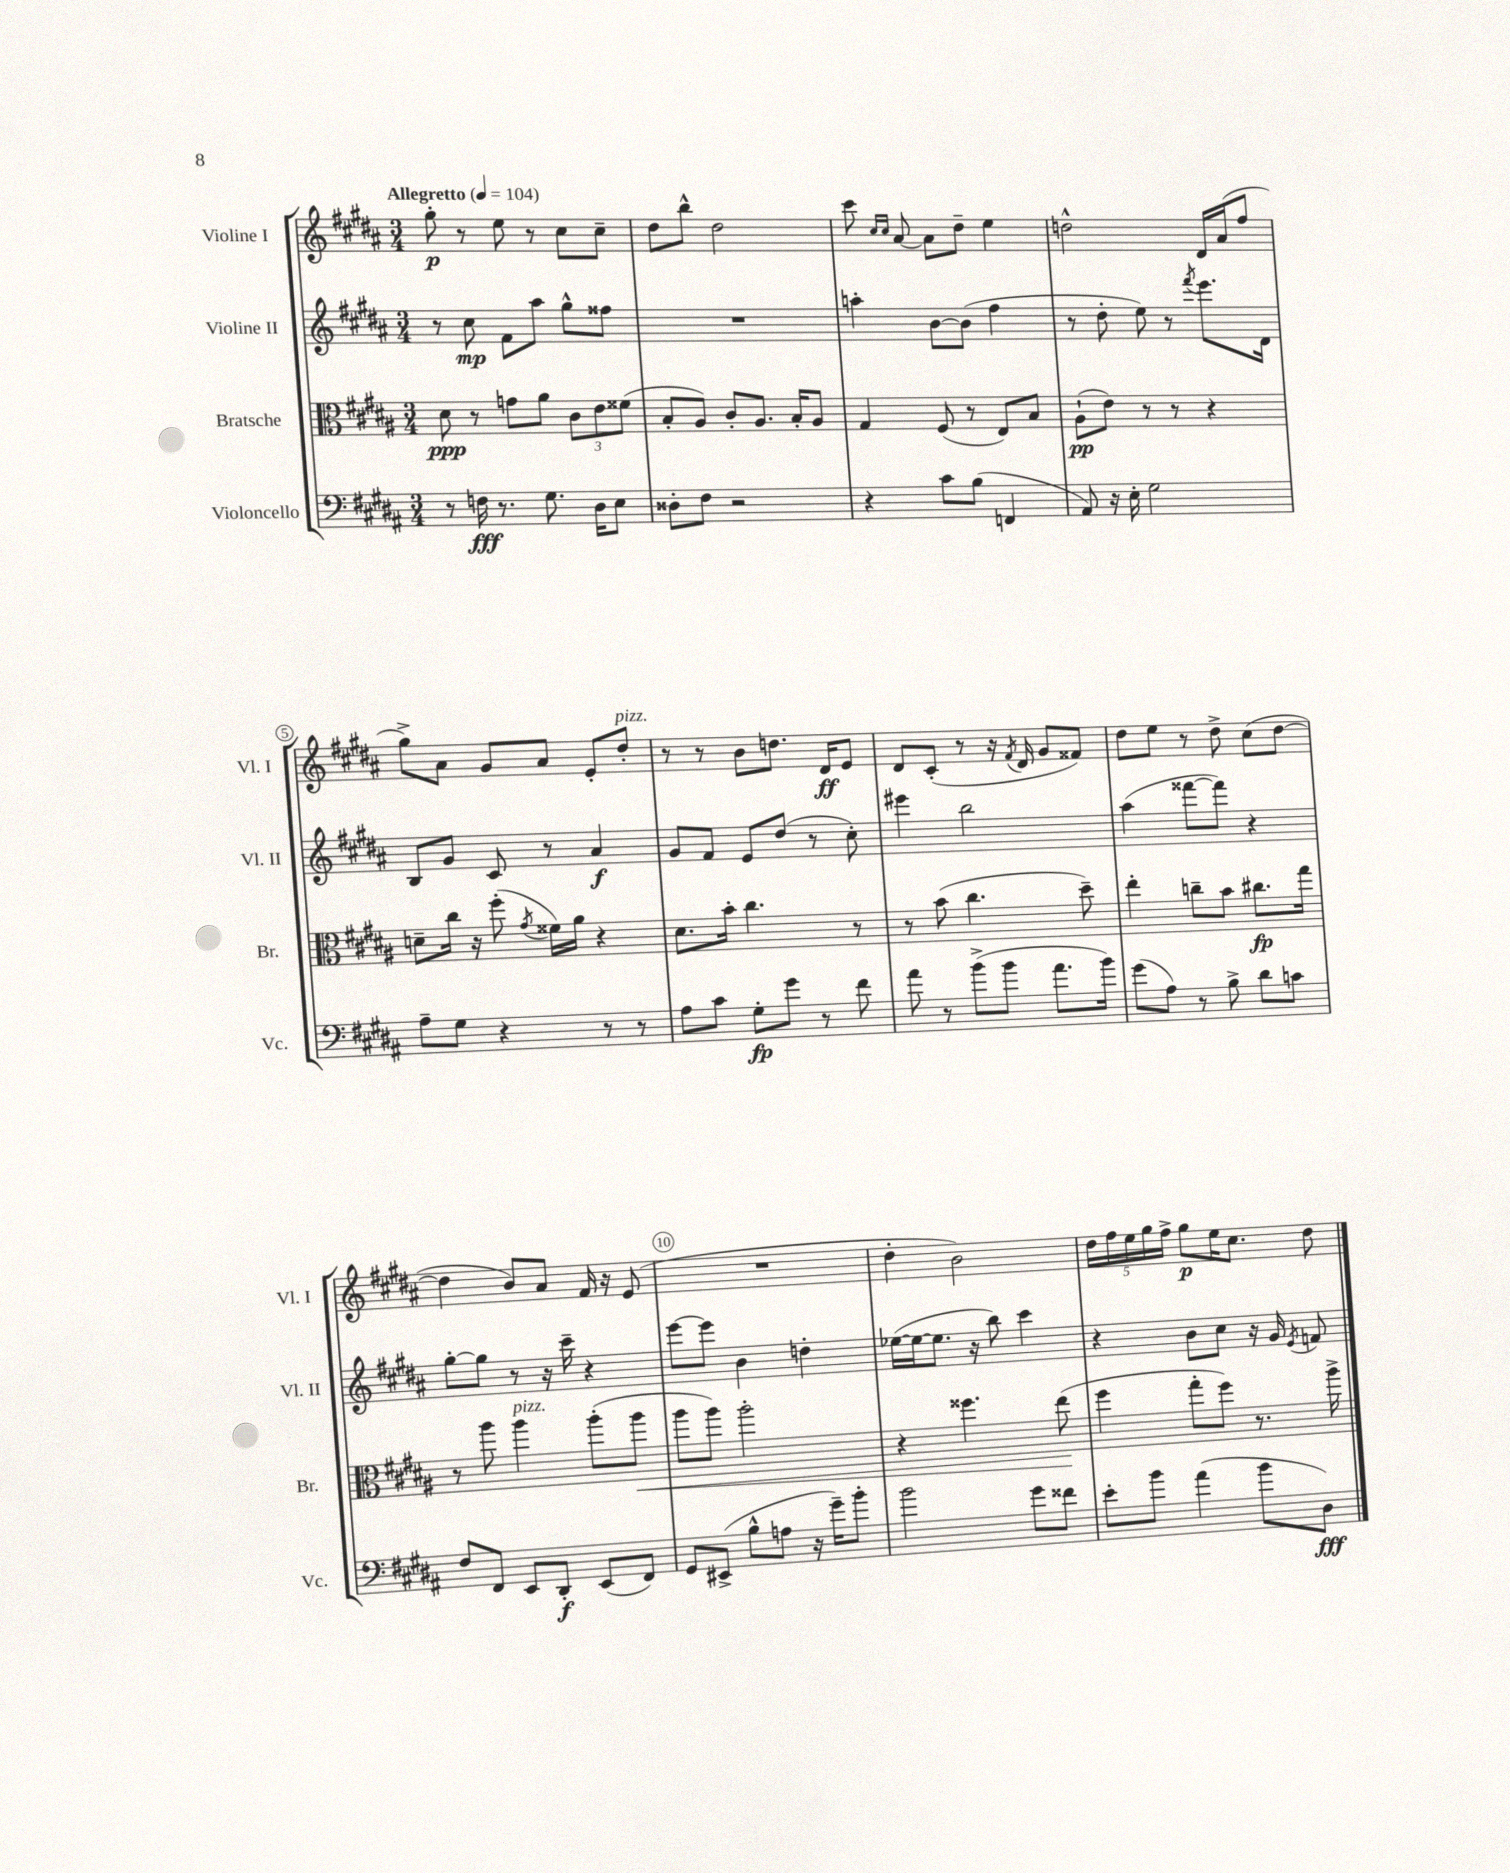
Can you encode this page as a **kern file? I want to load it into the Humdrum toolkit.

**kern	**dynam	**kern	**dynam	**kern	**dynam	**kern	**dynam
*part4	*part4	*part3	*part3	*part2	*part2	*part1	*part1
*staff4	*staff4	*staff3	*staff3	*staff2	*staff2	*staff1	*staff1
*I"Violoncello	*	*I"Bratsche	*	*I"Violine II	*	*I"Violine I	*
*I'Vc.	*	*I'Br.	*	*I'Vl. II	*	*I'Vl. I	*
*clefF4	*	*clefC3	*	*clefG2	*	*clefG2	*
*k[f#c#g#d#a#]	*	*k[f#c#g#d#a#]	*	*k[f#c#g#d#a#]	*	*k[f#c#g#d#a#]	*
*M3/4	*	*M3/4	*	*M3/4	*	*M3/4	*
*MM104	*	*MM104	*	*MM104	*	*MM104	*
=1	=1	=1	=1	=1	=1	=1	=1
!	!	!	!	!	!	!LO:TX:a:B:t=Allegretto	!
8r	.	8d#\	ppp	8r	.	8gg#'\	p
16Fn\	fff	8r	.	8cc#\	mp	8r	.
8.r	.	.	.	.	.	.	.
.	.	8gn\L	.	8f#\L	.	8ee\	.
8.G#\	.	8a#\J	.	8aa#\J	.	8r	.
.	.	12c#\L	.	8gg#^^\L	.	8cc#\L	.
16D#\KL	.	.	.	.	.	.	.
.	.	12e\	.	.	.	.	.
8E\J	.	.	.	8ff##X\J	.	8cc#~\J	.
.	.	(12f##X\J	.	.	.	.	.
=2	=2	=2	=2	=2	=2	=2	=2
8D##X'\L	.	8B'/L	.	2.r	.	8dd#\L	.
8F#\J	.	8A#/J)	.	.	.	8bb^^\J	.
2r	.	8c#'/L	.	.	.	2dd#\	.
.	.	8.A#/J	.	.	.	.	.
.	.	16B'/KL	.	.	.	.	.
.	.	8A#/J	.	.	.	.	.
=3	=3	=3	=3	=3	=3	=3	=3
4r	.	4G#/	.	4aan'\	.	8ccc#\	.
.	.	.	.	.	.	16qqcc#/LL	.
.	.	.	.	.	.	16qqcc#/JJ	.
.	.	.	.	.	.	[8a#/	.
8c#\L	.	(8F#/	.	[8b\L	.	8a#\L]	.
(8B\J	.	8r	.	(8b\J]	.	8dd#~\J	.
4FFn/	.	8E/L)	.	4ff#\	.	4ee\	.
.	.	8B/J	.	.	.	.	.
=4	=4	=4	=4	=4	=4	=4	=4
8AA#/)	.	(8A#`\L	pp	8r	.	2ddn^^\	.
16r	.	8e\J)	.	8dd#'\	.	.	.
16E'\	.	.	.	.	.	.	.
2G#\	.	8r	.	8ee\)	.	.	.
.	.	8r	.	8r	.	.	.
.	.	.	.	8qfff#/	.	.	.
.	.	4r	.	8.eee\L	.	16d#/LL	.
.	.	.	.	.	.	(16a#/J	.
.	.	.	.	.	.	8ff#/J	.
.	.	.	.	16d#\Jk	.	.	.
!!LO:LB:g=z
=5	=5	=5	=5	=5	=5	=5	=5
8A#~\L	.	8dn~\L	.	8B/L	.	8gg#^\L)	.
8G#\J	.	16cc#\Jk	.	8g#/J	.	8a#\J	.
.	.	16r	.	.	.	.	.
4r	.	(8ff#'\	.	8c#/	.	8g#/L	.
.	.	8qg#/	.	.	.	.	.
.	.	16f##X\LL)	.	8r	.	8a#/J	.
.	.	16a#\JJ	.	.	.	.	.
8r	.	4r	.	4a#/	f	8e'/L	.
!	!	!	!	!	!	!LO:TX:a:i:t=pizz.	!
8r	.	.	.	.	.	8dd#'/J	.
=6	=6	=6	=6	=6	=6	=6	=6
8A#\L	.	8.d#\L	.	8g#/L	.	8r	.
8c#\J	.	.	.	8f#/J	.	8r	.
.	.	16b'\Jk	.	.	.	.	.
8G#'\L	fp	4.cc#\	.	8e/L	.	8b\L	.
8g#\J	.	.	.	(8dd#/J	.	8.ddn\J	.
8r	.	.	.	8r	.	.	.
.	.	.	.	.	.	16d#/KL	ff
8f#\	.	8r	.	8cc#'\)	.	8e/J	.
=7	=7	=7	=7	=7	=7	=7	=7
8a#\	.	8r	.	4eee#X\	.	8d#/L	.
8r	.	(8b\	.	.	.	(8c#'/J	.
(8b^\L	.	4.cc#\	.	2bb\	.	8r	.
8b\J	.	.	.	.	.	16r	.
.	.	.	.	.	.	8qf#/	.
.	.	.	.	.	.	16d#/	.
8.a#\L	.	.	.	.	.	8g#/L	.
.	.	8dd#~\)	.	.	.	8f##X/J)	.
16b\Jk)	.	.	.	.	.	.	.
=8	=8	=8	=8	=8	=8	=8	=8
(8g#\L	.	4ee'\	.	(4aa#\	.	8dd#\L	.
8A#\J)	.	.	.	.	.	8ee\J	.
8r	.	8ccn~\L	.	[8fff##X\L	.	8r	.
8B^\	.	8b\J	.	8fff##\J])	.	8dd#^\	.
8d#\L	.	8.cc#X\L	fp	4r	.	(8cc#\L	.
8cn\J	.	.	.	.	.	[8dd#\J	.
.	.	16gg#\Jk	.	.	.	.	.
!!LO:LB:g=z
=9	=9	=9	=9	=9	=9	=9	=9
8F#/L	.	8r	.	[8gg#'\L	.	4dd#\]	.
8FF#/J	.	8aa#\	.	8gg#\J]	.	.	.
!	!	!LO:TX:a:i:t=pizz.	!	!	!	!	!
8EE/L	.	4aa#\	.	8r	.	8b/L)	.
8DD#'/J	f	.	.	16r	.	8a#/J	.
.	.	.	.	16ccc#~\	.	.	.
(8EE/L	.	(8aa#'\L	.	4r	.	16f#/	.
.	.	.	.	.	.	16r	.
!	!	!	!LO:HP:b	!	!	!	!
8FF#/J)	.	8aa#\J	<	.	.	(8e/	.
=10	=10	=10	=10	=10	=10	=10	=10
8GG#/L	.	8aa#\L	.	[8eee\L	.	2.r	.
(8EE#X^/J	.	8aa#\J)	.	8eee\J]	.	.	.
8B^^\L	.	2aa#'\	.	4b\	.	.	.
8An\J	.	.	.	.	.	.	.
16r	.	.	.	4ddn'\	.	.	.
16g#~\KL)	.	.	.	.	.	.	.
8b'\J	.	.	.	.	.	.	.
=11	=11	=11	=11	=11	=11	=11	=11
2b\	.	4r	.	([16ee-X\LL	.	4dd#'\	.
.	.	.	.	16ee-\J_	.	.	.
.	.	.	.	8.ee-\J]	.	.	.
.	.	4.ff##X\	.	.	.	2b\)	.
.	.	.	.	16r	.	.	.
.	.	.	.	8bb\)	.	.	.
8g#\L	.	.	.	4ccc#\	.	.	.
8f##X\J	.	(8ee\	.	.	.	.	.
.	.	.	[	.	.	.	.
=12	=12	=12	=12	=12	=12	=12	=12
8e'\L	.	4ff#\	.	4r	.	20dd#\LL	.
.	.	.	.	.	.	20ff#\	.
.	.	.	.	.	.	20ee\	.
8b\J	.	.	.	.	.	.	.
.	.	.	.	.	.	20gg#\	.
.	.	.	.	.	.	20ff#^\JJ	.
(4a#\	.	8gg#'\L	.	8b\L	.	8gg#\L	p
.	.	8ff#\J)	.	8cc#\J	.	16ee\K	.
.	.	.	.	.	.	8.cc#\J	.
8b\L	.	8.r	.	16r	.	.	.
.	.	.	.	16g#/	.	.	.
.	.	.	.	8qe/	.	.	.
8D#\J)	fff	.	.	8fn/	.	8dd#\	.
.	.	16aa#^\	.	.	.	.	.
==	==	==	==	==	==	==	==
*-	*-	*-	*-	*-	*-	*-	*-
